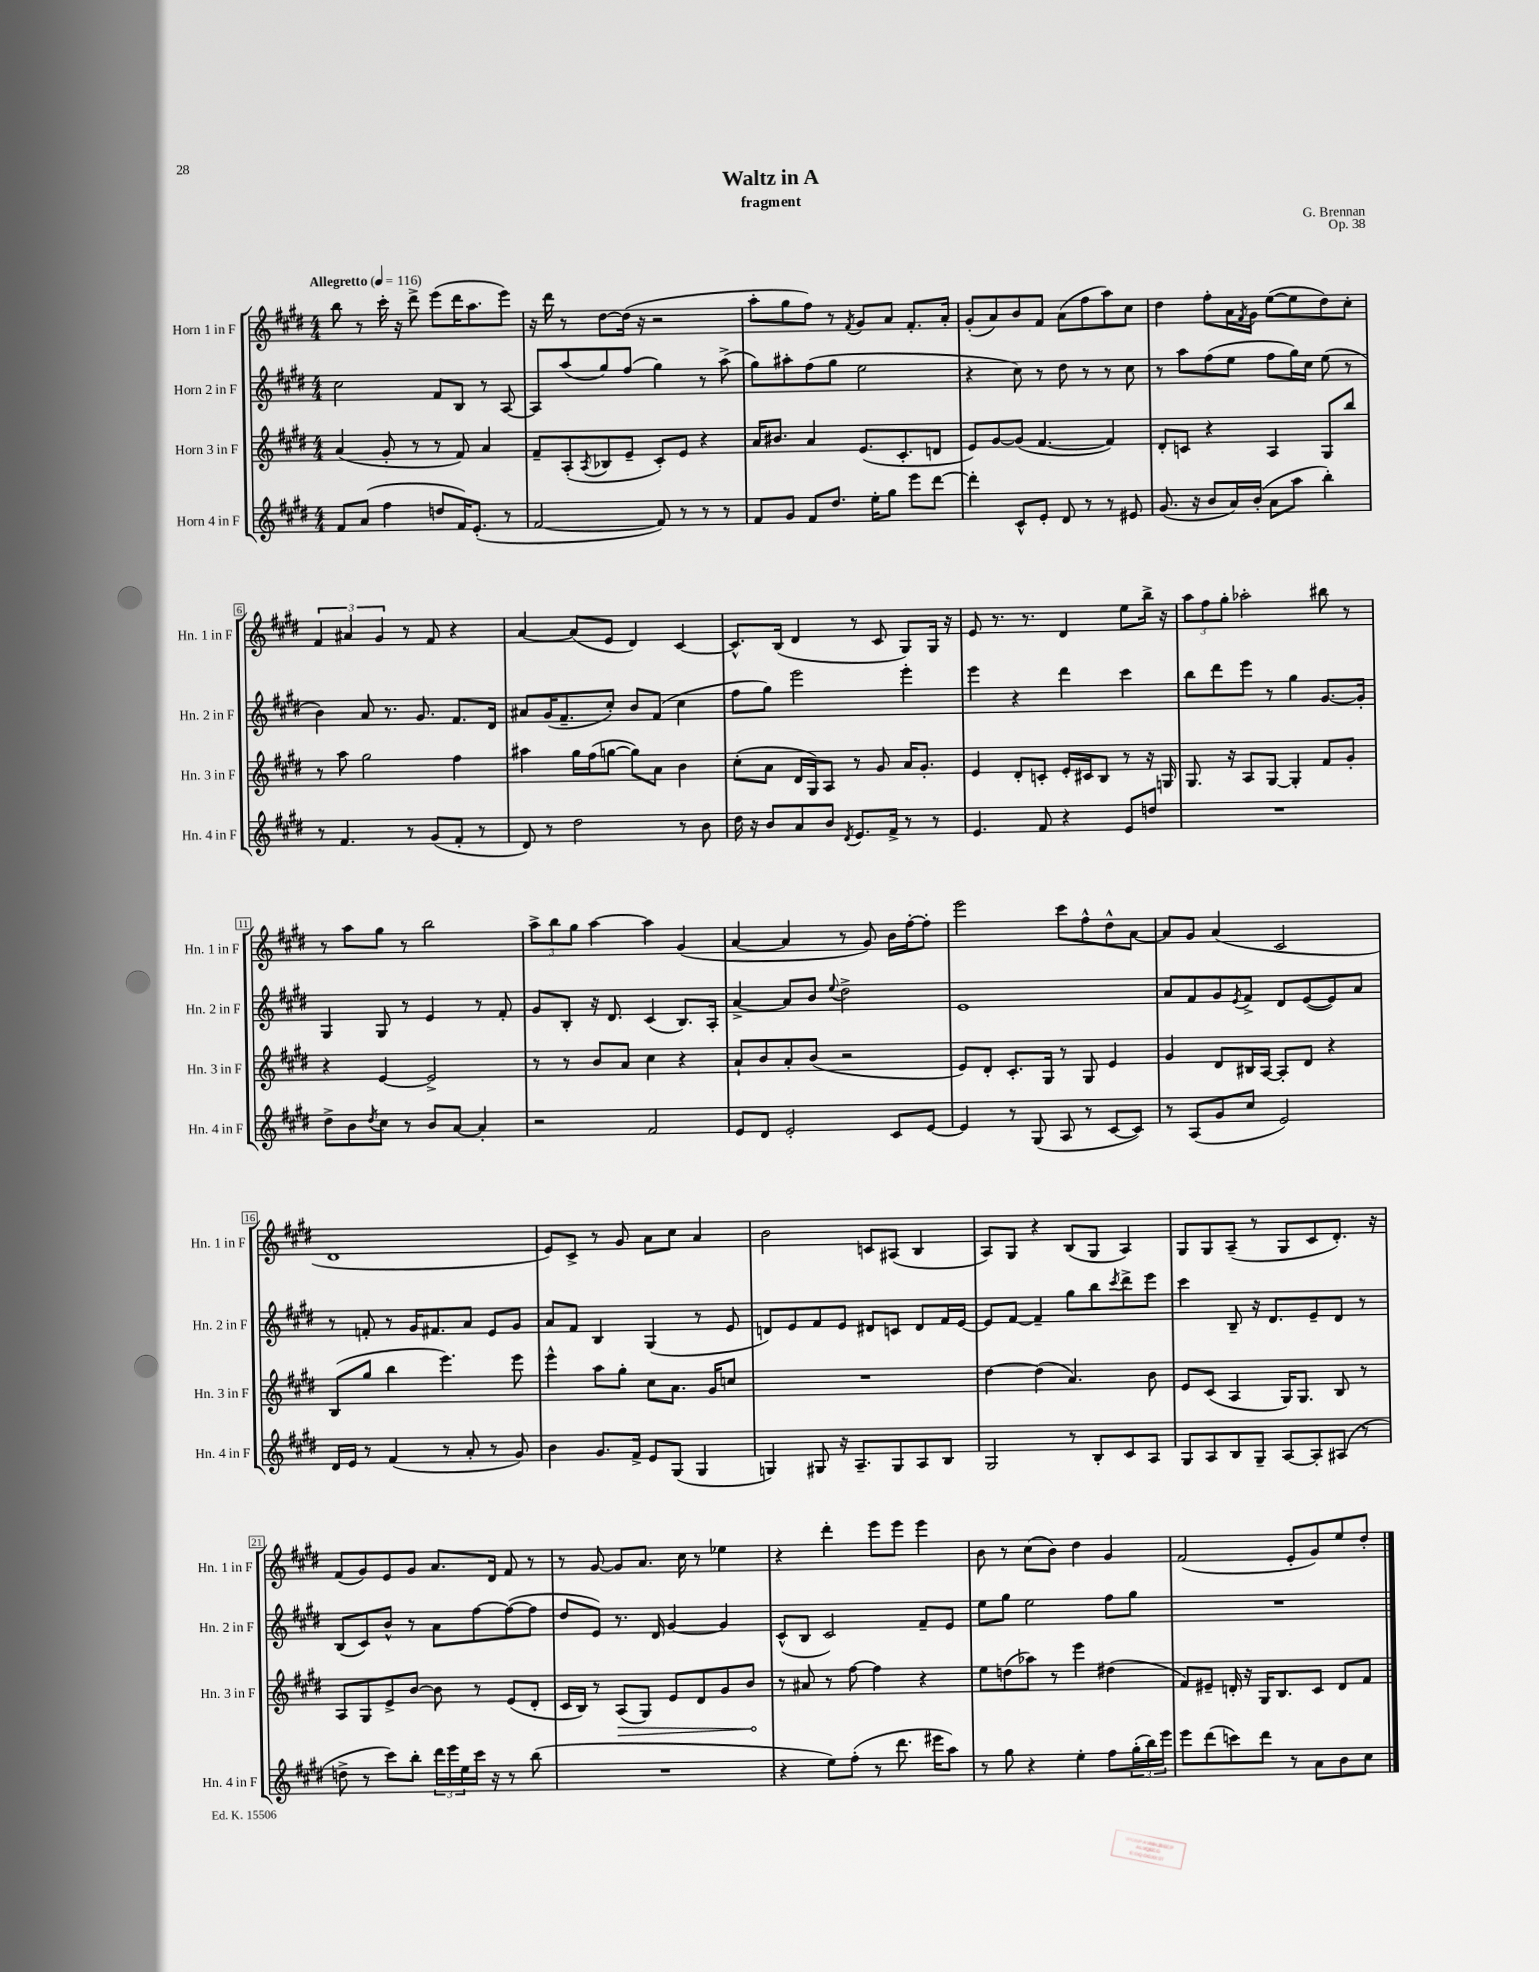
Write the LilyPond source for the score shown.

\header { title = "Waltz in A" composer = "G. Brennan" subtitle = "fragment" opus = "Op. 38" }
<<
\new StaffGroup <<
\new Staff = "s0" \with { instrumentName = "Horn 1 in F" shortInstrumentName = "Hn. 1 in F" } {
    \clef treble \key e \major \numericTimeSignature \time 4/4 \tempo "Allegretto" 4 = 116
    b''8 r8 cis'''16-. r16 dis'''8-> e'''8( dis'''16 a''8. e'''8) |
    r16 dis'''16 r8 dis''8~ dis''16( r16 r2 |
    a''8-. gis''8 fis''8) r8 \acciaccatura { fis'8 } gis'8 a'8 fis'8.-. a'16-. |
    gis'8-.( a'8) b'8 fis'8 a'8( fis''8 a''8) cis''8 |
    dis''4 fis''8-. a'16 \acciaccatura { fis'8 } gis'16 e''8~( e''8 dis''8) cis''8-. |
    \tuplet 3/2 { fis'4 ais'4 gis'4 } r8 fis'8 r4 |
    a'4~ a'8( e'8 dis'4) cis'4~ |
    cis'8.-^ b16( dis'4 r8 cis'8 gis8) gis16 r16 |
    e'8 r8. r8. dis'4 e''8 b''16-> r16 |
    \tuplet 3/2 { a''8 fis''8 gis''8-. } aes''2-. bis''8 r8 |
    r8 a''8 gis''8 r8 b''2 |
    \tuplet 3/2 { a''8-> b''8 gis''8 } a''4~ a''4 gis'4( |
    a'4~ a'4 r8 gis'8) b'16 fis''16~-. fis''8-. |
    e'''2 cis'''8 fis''8-^ dis''8-^ a'8~ |
    a'8 gis'8 a'4( cis'2 |
    dis'1 |
    e'8) cis'8-> r8 gis'8 a'8 cis''8 a'4 |
    b'2 c'8 ais8( b4 |
    a8) gis8 r4 b8( gis8 a4) |
    gis8 gis8 a8--( r8 gis8 cis'8 dis'8.-.) r16 |
    fis'8( gis'8) e'8 gis'8 a'8. dis'16 fis'8 r8 |
    r8 gis'8~ gis'8 a'8. cis''16 r8 ees''4 |
    r4 dis'''4-. e'''8 e'''8 e'''4 |
    b'8 r8 cis''8( b'8) dis''4 gis'4 |
    fis'2( e'8-. gis'8) e''8 dis''8-. \bar "|." |
}
\new Staff = "s1" \with { instrumentName = "Horn 2 in F" shortInstrumentName = "Hn. 2 in F" } {
    \clef treble \key e \major \numericTimeSignature \time 4/4
    cis''2 fis'8 b8 r8 a8~ |
    a8 a''8( gis''8) fis''8( gis''4) r8 a''8->( |
    gis''8) ais''8-. fis''8( gis''8 e''2 |
    r4 cis''8) r8 dis''8 r8 r8 cis''8 |
    r8 a''8 fis''8( e''8 fis''8 gis''16) cis''16 e''8( r8 |
    b'4) a'8 r8. gis'8. fis'8. dis'16 |
    ais'8 gis'16( fis'8.-- cis''8-.) b'8 fis'8( cis''4 |
    fis''8 gis''8) e'''2 e'''4-. |
    e'''4 r4 dis'''4 cis'''4 |
    b''8 dis'''8 e'''8 r8 gis''4 gis'8.~ gis'16-. |
    gis4 gis8 r8 e'4 r8 fis'8-. |
    gis'8 b8-. r16 dis'8. cis'4( b8.) a16-. |
    a'4~-> a'8 b'8 \appoggiatura { e''8 } dis''2-> |
    e'1 |
    a'8 fis'8 gis'8 \acciaccatura { e'8 } fis'8-> dis'8 e'8~( e'8) a'8 |
    r8 f'8-. r8 gis'16 fis'8. a'8 e'8 gis'8 |
    a'8 fis'8 b4 gis4( r8 e'8 |
    d'8) e'8 fis'8 e'8 dis'8 c'8 dis'8 fis'16 e'16~ |
    e'8 fis'8~ fis'4-- gis''8 b''8 \acciaccatura { cis'''8 } dis'''8-> e'''8 |
    cis'''4 b8-- r16 dis'8. e'8-- dis'8 r8 |
    b8( cis'8) b'8-^ r8 a'8 fis''8~ fis''8~( fis''8 |
    dis''8 e'8) r8. dis'16 gis'4~ gis'4 |
    cis'8-^( b8 cis'2) fis'8-- e'8 |
    e''8 gis''8 e''2 fis''8 gis''8 |
    R1 \bar "|." |
}
\new Staff = "s2" \with { instrumentName = "Horn 3 in F" shortInstrumentName = "Hn. 3 in F" } {
    \clef treble \key e \major \numericTimeSignature \time 4/4
    a'4( gis'8-. r8 r8 fis'8) a'4 |
    fis'8-- a8-.( \acciaccatura { a8 } bes8 e'8-- cis'8-.) e'8 r4 |
    a'16 bis'8. a'4 e'8.( cis'8.-. d'8 |
    e'8) gis'8~ gis'8( fis'4.~ fis'4) |
    dis'8-. c'8 r4 a4 gis8 b''8 |
    r8 a''8 gis''2 fis''4 |
    ais''4 gis''16 fis''16( g''8~ g''8) a'8 b'4 |
    cis''8-.( a'8 dis'16 gis16) a8 r8 gis'8 a'16 gis'8.-. |
    e'4 dis'8-. c'8-. e'16-. cis'16 b8 r8 r16 g16 |
    gis8. r16 a8 gis8~ gis4-. fis'8 gis'8-. |
    r4 e'4~ e'2-> |
    r8 r8 b'8 a'8 cis''4 r4 |
    a'8-! b'8 a'8-. b'8( r2 |
    e'8) dis'8-. cis'8.-. gis16 r8 gis8 e'4 |
    gis'4 dis'8 bis16 a16~ a8-. dis'8 r4 |
    b8( gis''8 b''4 e'''4.) e'''8 |
    e'''4-^ a''8 gis''8-. cis''8 a'8. gis'16 c''8 |
    R1 |
    dis''4~ dis''4( a'4.) b'8 |
    e'8 cis'8( a4 gis16) gis8. b8 r8 |
    a8 gis8 e'8-> b'8~ b'8 r8 e'8( dis'8-. |
    cis'16 b16) r8 \once \override Hairpin.circled-tip = ##t a8\>( gis8) e'8 dis'8 gis'8 b'8\! |
    r8 ais'8 r8 fis''8~ fis''4 r4 |
    e''8 d''8( aes''8) r8 e'''4 dis''4( |
    fis'8) eis'8-- d'16-. r16 gis16 b8. cis'8 d'8 fis'8 \bar "|." |
}
\new Staff = "s3" \with { instrumentName = "Horn 4 in F" shortInstrumentName = "Hn. 4 in F" } {
    \clef treble \key e \major \numericTimeSignature \time 4/4
    fis'8 a'8( fis''4 d''8 fis'16) e'8.-.( r8 |
    fis'2~ fis'8) r8 r8 r8 |
    fis'8 gis'8 fis'8 dis''8. e''16-. gis''8 e'''8 dis'''8~ |
    dis'''4-. cis'8-^ e'8-. dis'8 r8 r8 eis'8 |
    gis'8.( r16 b'8 a'16) b'16-.( a'8 a''8 b''4-.) |
    r8 fis'4. r8 gis'8( fis'8-. r8 |
    dis'8) r8 dis''2 r8 b'8 |
    dis''16 r16 b'8 a'8 b'8 \acciaccatura { dis'8 } e'8. fis'16-> r8 r8 |
    e'4. fis'8 r4 e'8 d''8 |
    R1 |
    dis''8-> b'8 \acciaccatura { dis''8 } cis''8 r8 b'8 a'8~ a'4-. |
    r2 fis'2 |
    e'8 dis'8 e'2-. cis'8 e'8~ |
    e'4 r8 gis8( a8 r8 cis'8~ cis'8) |
    r8 a8( gis'8 cis''8 e'2) |
    dis'16 e'16 r8 fis'4( r8 a'8-. r8 gis'8) |
    b'4 gis'8. fis'16-> e'8 gis8( gis4 |
    g4) gis8 r16 a8.-- gis8 a8 b8 |
    gis2 r8 b8-. cis'8 a8 |
    gis8 a8 b8 gis8-- a8~ a8-. ais8( r8 |
    d''8-> r8 cis'''8) b''8-. \tuplet 3/2 { dis'''16 e'''16 e''16 } cis'''16 r16 r8 b''8( |
    R1 |
    r4 e''8) fis''8-.( r8 dis'''8. eis'''16 a''8) |
    r8 gis''8 r4 e''4-. fis''8 \tuplet 3/2 { gis''16-.( b''16) e'''16 } |
    e'''8 dis'''8( c'''8) dis'''8 r8 a'8 b'8 cis''8 \bar "|." |
}
>>
>>
\layout { \context { \Score \override BarNumber.stencil = #(make-stencil-boxer 0.1 0.3 ly:text-interface::print) } }
